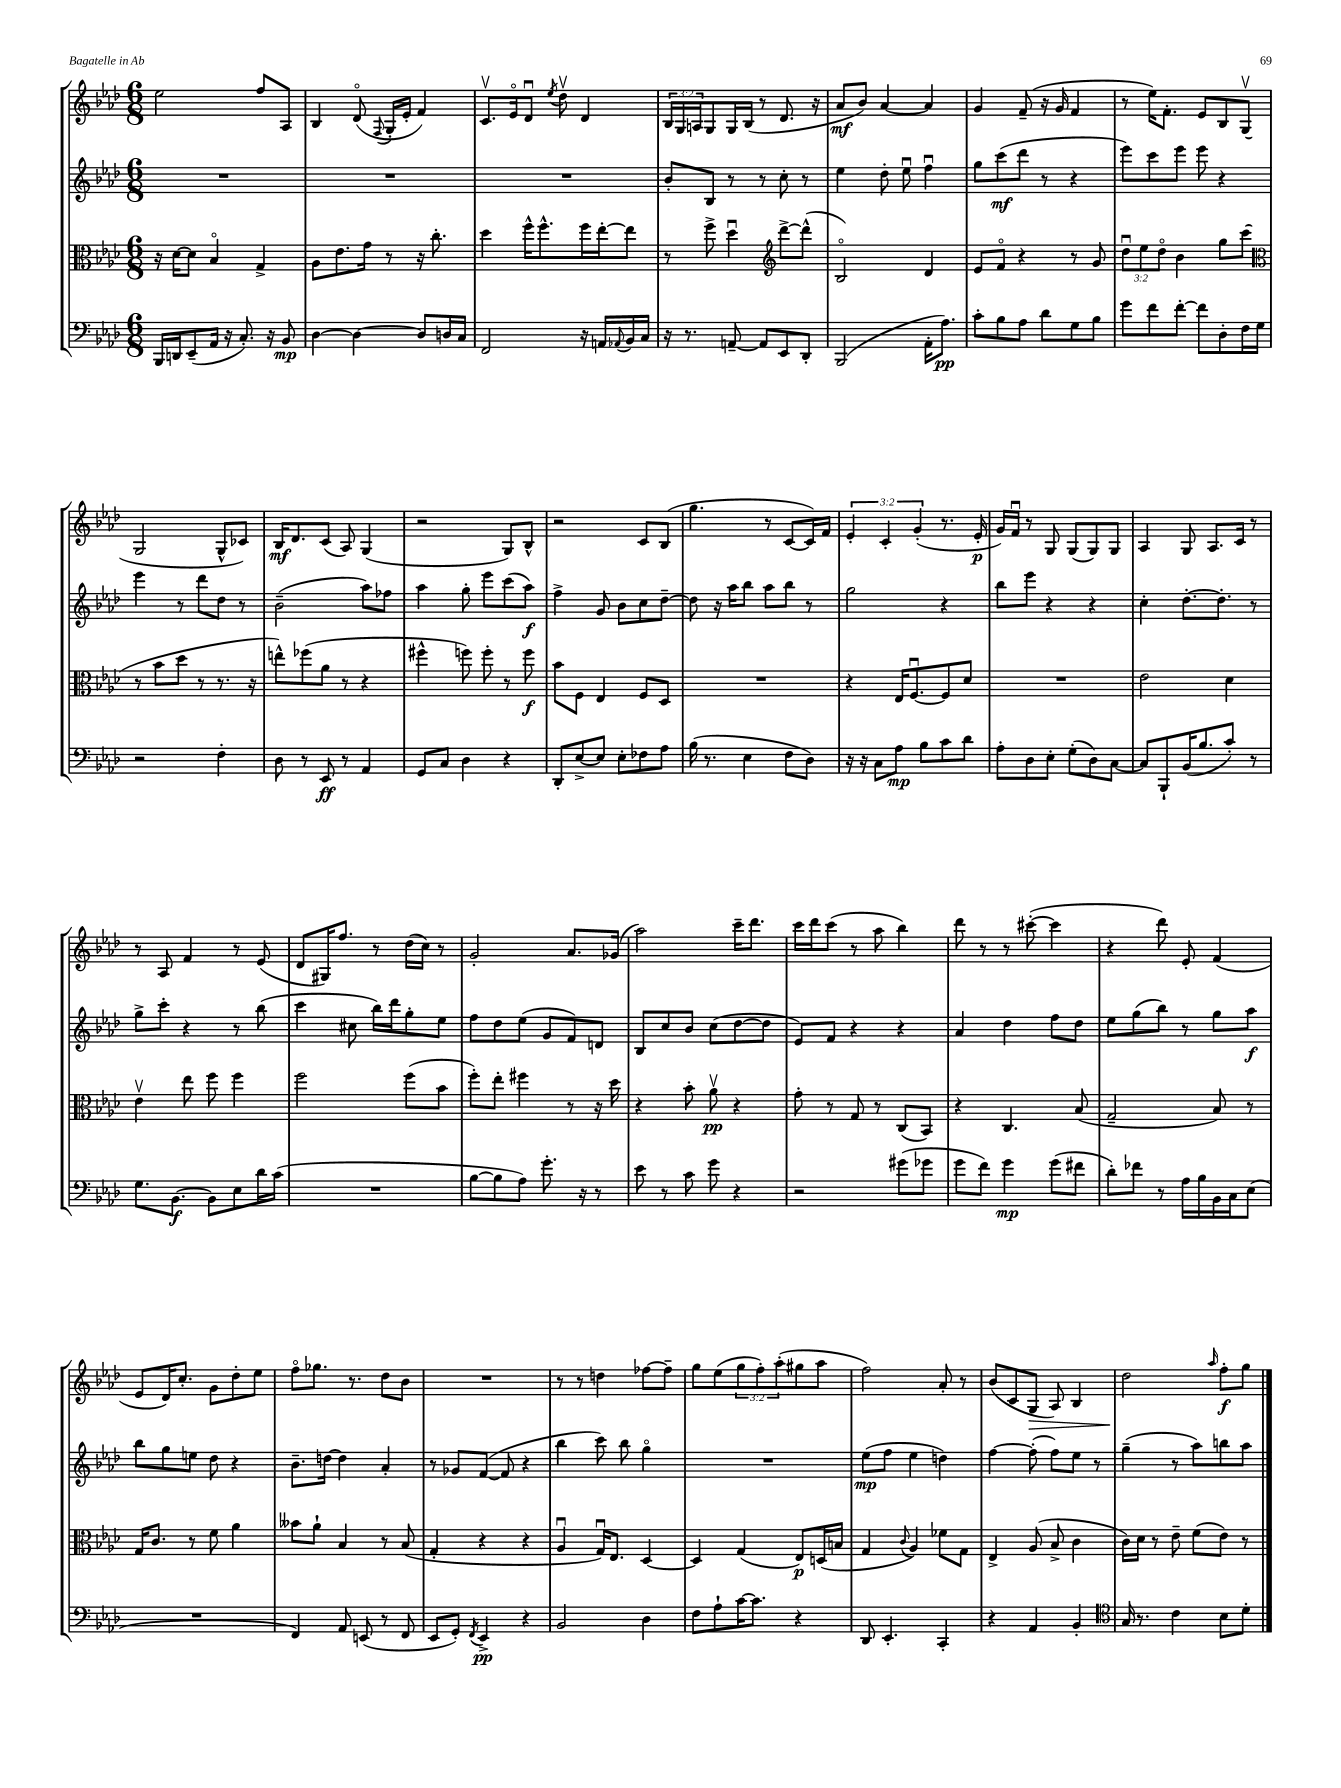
<<
\new StaffGroup <<
\new Staff = "s0" {
    \clef treble \key aes \major \numericTimeSignature \time 6/8 \override Staff.TupletNumber.text = #tuplet-number::calc-fraction-text
    ees''2 f''8 aes8 |
    bes4 des'8\flageolet( \appoggiatura { f8 } g16-. ees'16-. f'4) |
    c'8.\upbow ees'16\flageolet des'8\downbow \acciaccatura { ees''8 } des''8\upbow des'4 |
    \tuplet 3/2 { bes16 g16 a16 } g8 g16 bes16( r8 des'8. r16 |
    aes'8\mf bes'8) aes'4~ aes'4 |
    g'4 f'8--( r16 g'16 f'4 |
    r8 ees''16) f'8.-. ees'8 bes8 g8\upbow( |
    g2 g8-^ ces'8) |
    bes16\mf des'8. c'8( aes8) g4( |
    r2 g8) bes8-^ |
    r2 c'8 bes8( |
    g''4. r8 c'8~ c'16) f'16 |
    \tuplet 3/2 { ees'4-. c'4-. g'4-.( } r8. ees'16-.\p |
    g'16) f'16\downbow r8 g8 g8( g8) g8 |
    aes4 g8 aes8. c'16 r8 |
    r8 aes8 f'4 r8 ees'8( |
    des'8 gis16) f''8. r8 des''16( c''16) r8 |
    g'2-. aes'8. ges'16( |
    aes''2) c'''16-- des'''8. |
    c'''16 des'''16 c'''8( r8 aes''8 bes''4) |
    des'''8 r8 r8 cis'''8~-.( cis'''4 |
    r4 des'''8) ees'8-. f'4( |
    ees'8 des'16) c''8.-. g'8 des''8-. ees''8 |
    f''8\flageolet ges''8. r8. des''8 bes'8 |
    R2. |
    r8 r8 d''4 fes''8~ fes''8-- |
    g''8 ees''8( \tuplet 3/2 { g''8 f''8-.) aes''8-.( } gis''8 aes''8 |
    f''2) aes'8-. r8 |
    bes'8( c'8 g8\> aes8) bes4 |
    des''2\! \grace { aes''16 } f''8-.\f g''8 \bar "|." |
}
\new Staff = "s1" {
    \clef treble \key aes \major \numericTimeSignature \time 6/8
    R2. |
    R2. |
    R2. |
    bes'8-. bes8 r8 r8 c''8-. r8 |
    ees''4 des''8-. ees''8\downbow f''4\downbow |
    g''8 c'''8\mf( des'''8 r8 r4 |
    ees'''8) c'''8 ees'''8 ees'''8 r4 |
    ees'''4 r8 des'''8 des''8 r8 |
    bes'2--( aes''8) fes''8 |
    aes''4 g''8-. ees'''8 c'''8( aes''8\f) |
    f''4-> g'8 bes'8 c''8 des''8~-- |
    des''8 r16 aes''16 bes''8 aes''8 bes''8 r8 |
    g''2 r4 |
    bes''8 ees'''8 r4 r4 |
    c''4-. des''8.~-. des''8.-. r8 |
    g''8-> c'''8-. r4 r8 bes''8( |
    c'''4 cis''8 bes''16) des'''16 g''8-. ees''8 |
    f''8 des''8 ees''8( g'8 f'8) d'8 |
    bes8 c''8 bes'8 c''8( des''8~ des''8 |
    ees'8) f'8 r4 r4 |
    aes'4 des''4 f''8 des''8 |
    ees''8 g''8( bes''8) r8 g''8 aes''8\f |
    bes''8 g''8 e''8 des''8 r4 |
    bes'8.-- d''16~ d''4 aes'4-. |
    r8 ges'8 f'8~( f'8 r4 |
    bes''4 c'''8) bes''8 g''4\flageolet |
    R2. |
    ees''8\mp( f''8 ees''4 d''4) |
    f''4~ f''8-.( f''8) ees''8 r8 |
    g''4--( r8 aes''8) b''8 aes''8 \bar "|." |
}
\new Staff = "s2" {
    \clef alto \key aes \major \numericTimeSignature \time 6/8 \override Staff.TupletNumber.text = #tuplet-number::calc-fraction-text
    r16 des'16~ des'8 bes4\flageolet g4-> |
    aes8 ees'8. g'16 r8 r16 c''8.-. |
    des''4 f''16-^ f''8.-^ f''16 ees''16~-. ees''8 |
    r8 f''8-> des''4\downbow \clef treble des'''8~-> des'''8-^( |
    bes2\flageolet) des'4 |
    ees'8 f'8\flageolet r4 r8 g'8 |
    \tuplet 3/2 { des''8\downbow ees''8 des''8\flageolet } bes'4 g''8 c'''8( |
    \clef alto r8 bes'8 des''8 r8 r8. r16 |
    e''8-^) fes''8( aes'8 r8 r4 |
    fis''4-^ f''8) f''8-. r8 f''8\f |
    bes'8 f8 ees4 f8 des8 |
    R2. |
    r4 ees16 f8.~\downbow f8 des'8 |
    R2. |
    ees'2 des'4 |
    ees'4\upbow ees''8 f''8 f''4 |
    f''2 f''8( bes'8 |
    f''8-.) ees''8-. fis''4 r8 r16 des''16 |
    r4 bes'8-. aes'8\upbow\pp r4 |
    g'8-. r8 g8 r8 c8( bes,8) |
    r4 c4. bes8( |
    g2-- bes8) r8 |
    g16 c'8. r8 f'8 aes'4 |
    beses'8 aes'8-! bes4 r8 bes8( |
    g4-. r4 r4 |
    aes4\downbow g16\downbow) ees8. des4~ |
    des4 g4( ees8\p) d16( b16 |
    g4 \appoggiatura { c'8 } aes4) fes'8 g8 |
    ees4-> aes8( bes8-> c'4 |
    c'16) des'16 r8 ees'8-- f'8( ees'8) r8 \bar "|." |
}
\new Staff = "s3" {
    \clef bass \key aes \major \numericTimeSignature \time 6/8
    bes,,16 d,16 ees,8--( aes,16 r16 c8.-.) r16 bes,8\mp |
    des4~ des4~ des8 d16 c16 |
    f,2 r16 a,16 \appoggiatura { aes,8 } bes,16 c16 |
    r16 r8. a,8~-- a,8 ees,8 des,8-. |
    bes,,2( aes,16-. aes8.\pp) |
    c'8-. bes8 aes8 des'8 g8 bes8 |
    g'8 f'8 f'8~-. f'8 des8-. f16 g16 |
    r2 f4-. |
    des8 r8 ees,8\ff r8 aes,4 |
    g,8 c8 des4 r4 |
    des,8-. ees8~-> ees8 ees8-. fes8 aes8 |
    bes16( r8. ees4 f8 des8) |
    r16 r16 c8 aes8\mp bes8 c'8 des'8 |
    aes8-. des8 ees8-. g8-.( des8) c8~ |
    c8 bes,,8-! bes,16( bes8. c'8-.) r8 |
    g8. bes,8.~\f bes,8 ees8 des'16 c'16( |
    R2. |
    bes8~ bes8 aes8) g'8.-. r16 r8 |
    ees'8 r8 c'8 g'8 r4 |
    r2 gis'8( ges'8 |
    g'8 f'8) g'4\mp g'8( fis'8 |
    des'8-.) fes'8 r8 aes16 bes16 bes,16 c16 ees8( |
    R2. |
    f,4) aes,8 e,8( r8 f,8 |
    ees,8 g,8-.) \acciaccatura { f,8 } ees,4->\pp r4 |
    bes,2 des4 |
    f8 aes8-! c'16~ c'8. r4 |
    des,8 ees,4.-. c,4-. |
    r4 aes,4 bes,4-. |
    \clef tenor g16 r8. c'4 bes8 des'8-. \bar "|." |
}
>>
>>
\layout { \context { \Score \remove "Bar_number_engraver" } }
